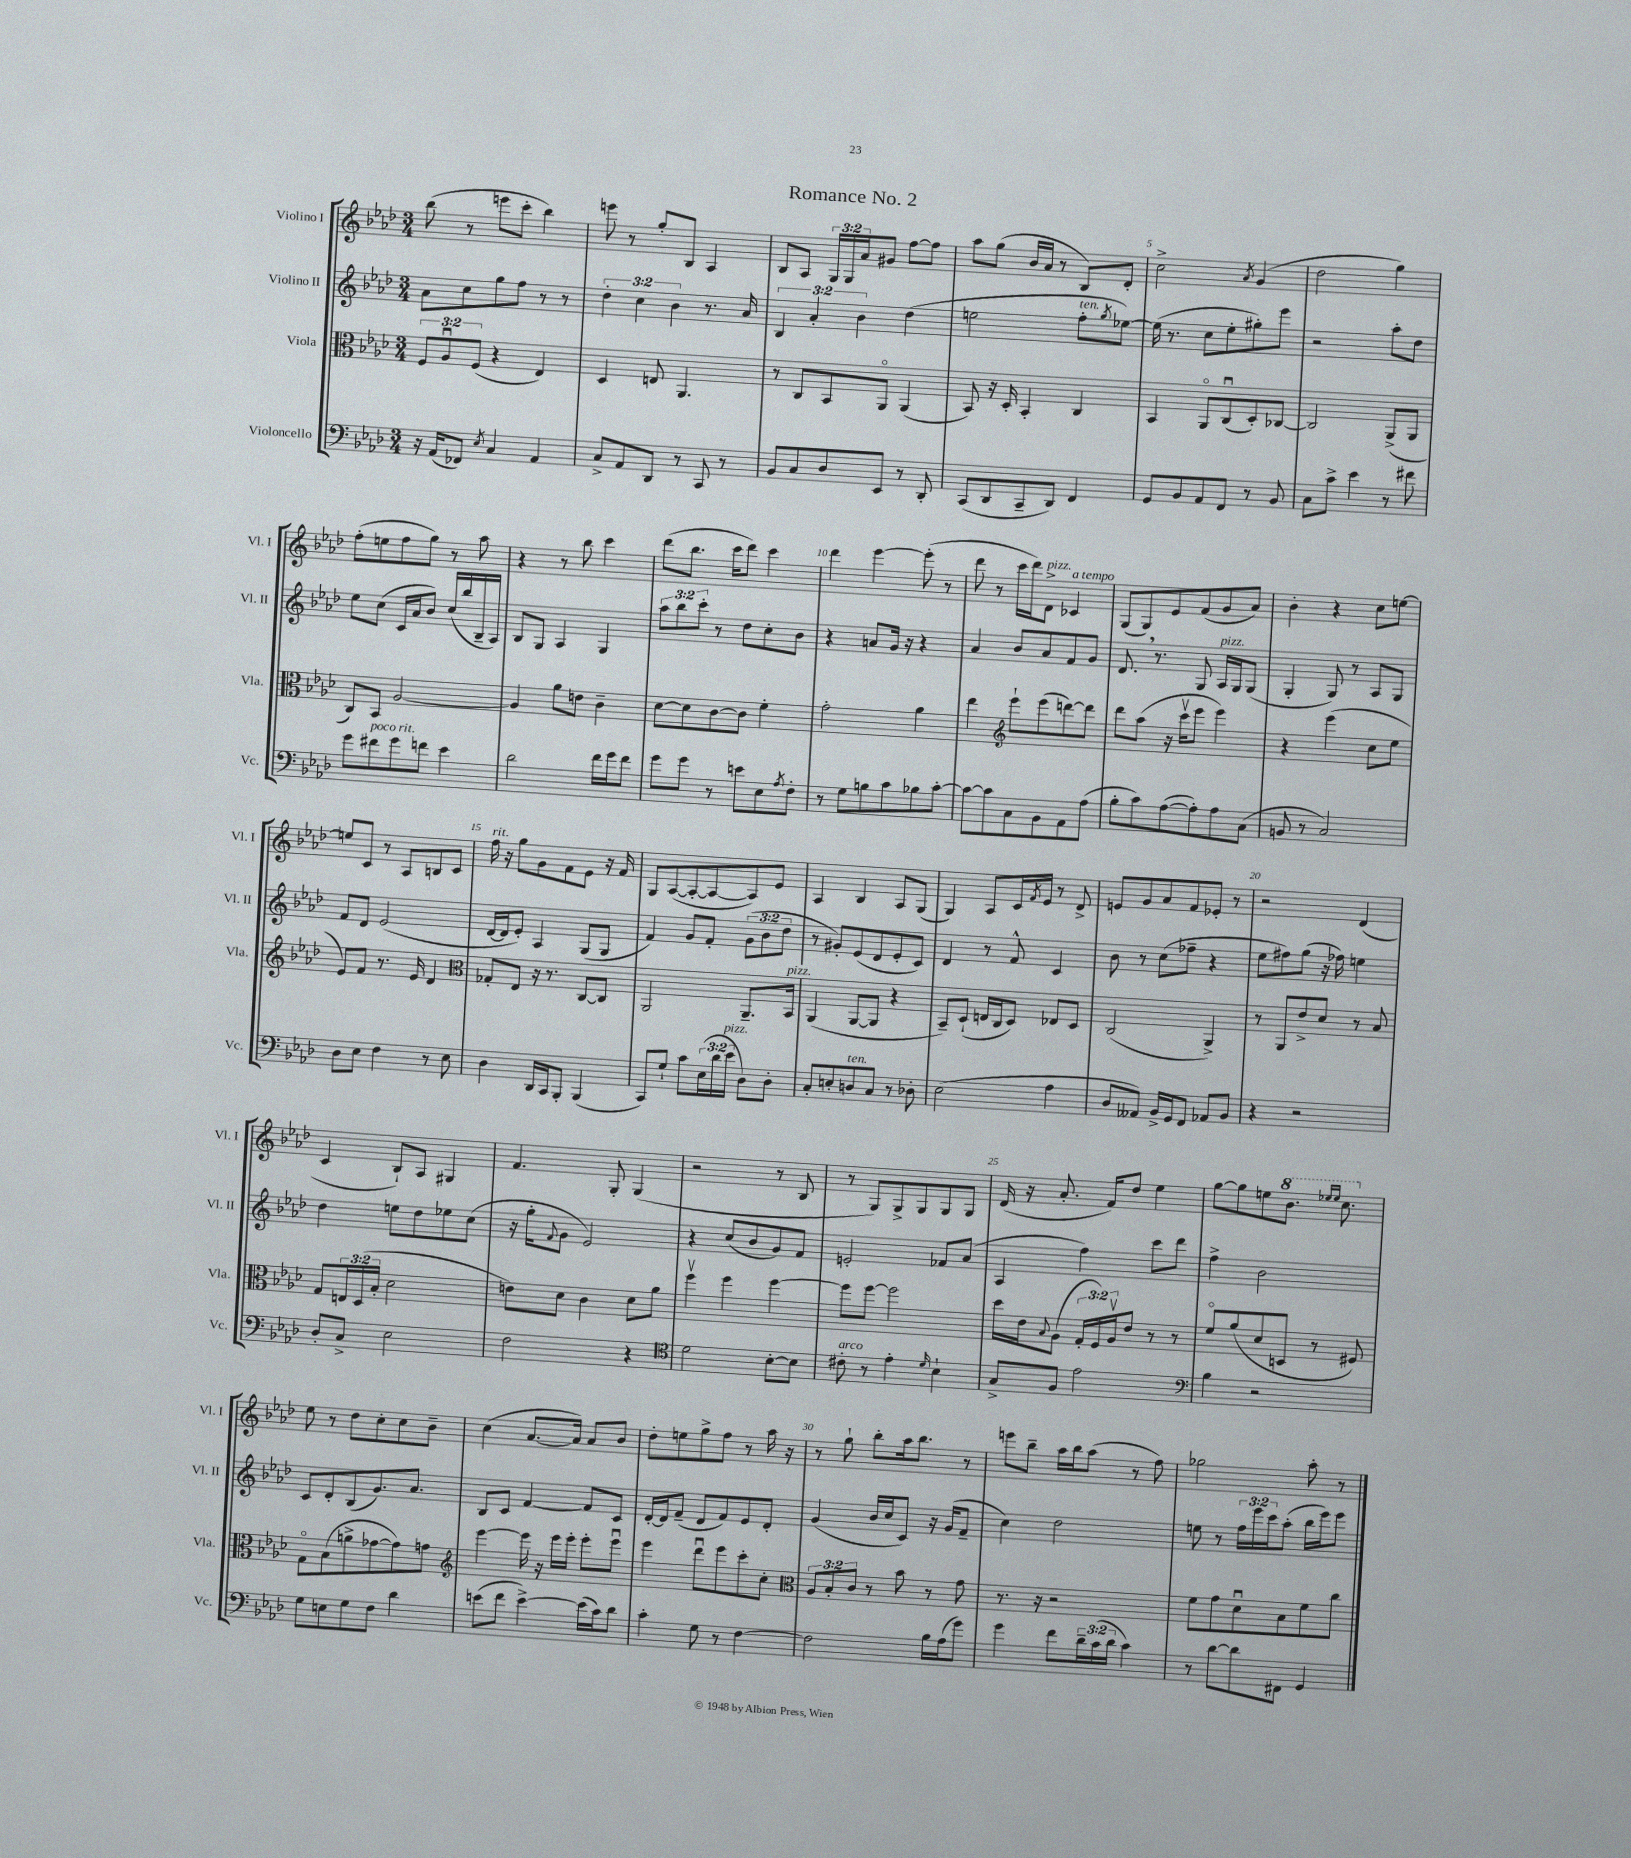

**kern	**kern	**kern	**kern
*part4	*part3	*part2	*part1
*staff4	*staff3	*staff2	*staff1
*I"Violoncello	*I"Viola	*I"Violino II	*I"Violino I
*I'Vc.	*I'Vla.	*I'Vl. II	*I'Vl. I
*clefF4	*clefC3	*clefG2	*clefG2
*k[b-e-a-d-]	*k[b-e-a-d-]	*k[b-e-a-d-]	*k[b-e-a-d-]
*M3/4	*M3/4	*M3/4	*M3/4
=1	=1	=1	=1
16r	12F/L	8a-\L	(8bb-\
(16AA-/KL	.	.	.
.	12A-u/	.	.
8FF-X/J)	.	8cc\	8r
.	(12F/J	.	.
8qE-/	.	.	.
4C/	4r	8gg\	8eeen\L
.	.	8ff\J	8ccc'\J
4AA-/	4E-/)	8r	4bb-\)
.	.	8r	.
=2	=2	=2	=2
8C^/L	4D-/	6dd-'\	8eeen\
8AA-/	.	.	8r
.	.	6cc\	.
8DD-/J	8En/	.	8gg'/L
.	.	6b-\	.
8r	4.AA-/	.	8B-/J
8CC/	.	8.r	4A-/
8r	.	.	.
.	.	16a-/	.
=3	=3	=3	=3
8BB-/L	8r	6B-/	8B-/L
8C/	8C/L	.	8A-/J
.	.	6a-'/	.
8D-/	8BB-/	.	24G/LL
.	.	.	24G/
.	.	6b-\	24a-/J
8EE-/J	8AA-/J	.	8g#X/J
8r	(4AA-/	(4dd-\	[8ff\L
8DD-'/	.	.	8ff\J]
=4	=4	=4	=4
(8CC/L	8BB-/)	2een\	8aa-\L
8DD-/	16r	.	(8gg\J
.	16D-'/	.	.
8CC~/	4BB-'/	.	16b-/LL
.	.	.	16a-/JJ
8DD-/J)	.	.	8r
!	!	!LO:TX:a:i:t=ten.	!
4FF/	4C/	8ff'\L	8B-/L)
.	.	8qgg/	.
.	.	[8ee-X\J)	8d-'/J
=5	=5	=5	=5
8GG/L	4BB-/	(16ee-\]	2cc^\
.	.	8.r	.
8BB-/	.	.	.
8AA-/	8AA-/L	8cc\L	.
8FF/J	(8Cu/	8ee-'\	.
.	.	.	8qa-/
8r	8D-'/)	8gg#X'\)	(4g/
8BB-/	[8C-X/J	8eee-\J	.
=6	=6	=6	=6
8C\L	2C-/]	2r	2dd-\
8c^\J	.	.	.
4e-\	.	.	.
8r	(8AA-^/L	8aa-'\L	4gg\)
8f#X\	8AA-/J	8dd-\J	.
!!LO:LB:g=z
=7	=7	=7	=7
8g\L	8C/L)	8ee-\L	(8ff'\L
!LO:TX:a:i:t=poco rit.	!	!	!
8f#X\	8BB-/J	(8cc\J	8een\
8g\	[2A-/	16c/LL	8ff\
.	.	16a-/J	.
8fn\J	.	8b-/J)	8gg\J)
4e-\	.	(16cc/LL	8r
.	.	16bb-/	.
.	.	16B-~/	8aa-\
.	.	16A-/JJ)	.
=8	=8	=8	=8
2d-\	4A-/]	8B-/L	4r
.	.	8G/J	.
.	8a-\L	4A-/	8r
.	8en\J	.	8bb-\
16f\LL	4c~\	4G/	4ccc\
16g\J	.	.	.
8f\J	.	.	.
=9	=9	=9	=9
8g\L	[8d-\L	12aa-\L	(8ddd-\L
.	.	12bb-\	.
8g\J	8d-\]	.	8.bb-\J
.	.	12ccc'\J	.
8r	[8c\	8r	.
.	.	.	16ccc\KL
8en\L	8c\J]	8dd-\L	8ddd-\J)
8E-\	4f'\	8cc'\	4ccc\
8qA-/	.	.	.
8F'\J	.	8b-\J	.
=10	=10	=10	=10
8r	2g'\	4r	4ddd-\
8G\L	.	.	.
8Bn\	.	8an/L	[4eee-\
8c\	.	16g/Jk	.
.	.	16r	.
8B-X\	4a-\	4r	(8eee-'\]
[8c'\J	.	.	8r
=11	=11	=11	=11
8c\L_	4ee-\	4a-/	8ddd-\
8c\]	.	.	8r
*	*clefG2	*	*
8C\	8eee-`\L	8b-/L	16ccc\LL
.	.	.	16ddd-\J)
!	!	!	!LO:TX:a:i:t=pizz.
8BB-\	(8eee-\	8a-/	8d-^\J
!	!	!	!LO:TX:a:i:t=a tempo
8AA-\	[8dddn\)	8f/	4c-X/
(8A-\J	8ddd\J]	8g/J	.
=12	=12	=12	=12
8B-'\L	8ddd-\L	8.d-,/	(8G/L
8c\)	(8aa-\J	.	8G/)
.	.	8.r	.
([8A-\	16r	.	8e-/
.	16cccv\KL	.	.
8A-'\])	8eee-\J	8G/	(8f/
!	!	!LO:TX:a:i:t=pizz.	!
8A-\	4eee-\)	16A-/LL	8g/
.	.	16G/J	.
(8C\J	.	(8G/J	8a-/J)
=13	=13	=13	=13
8BBn/	4r	4G'/	4b-'\
8r	.	.	.
2C/)	(4eee-\	8G/)	4r
.	.	8r	.
.	8cc\L	8A-/L	8cc\L
.	8ee-\J	8G/J	[8een\J
!!LO:LB:g=z
=14	=14	=14	=14
8D-\L	8e-/L)	8f/L	8een/L]
8E-\J	8f/J	8d-/J	8c/J
4F\	8.r	(2e-/	8r
.	.	.	8A-/L
.	16e-/	.	.
8r	4d-/	.	8Bn/
8E-\	.	.	8c/J
=15	=15	=15	=15
*	*clefC3	*	*
!	!	!	!LO:TX:a:i:t=rit.
4D-\	8G-X'/L	[16d-/LL	16ff\
.	.	16d-/J]	16r
.	8E-/J	8e-'/J)	8gg\L
16DD-/LL	16r	4A-/	8g\
16CC/J	8.r	.	.
8BBB-'/J	.	.	8f\
(4BBB-/	[8C/L	(8G/L	8e-\J
.	8C/J]	8G/J	16r
.	.	.	16f/
=16	=16	=16	=16
8CC/L)	2AA-/	4f/)	8G/L
8G`/J	.	.	([8A-/
8c\L	.	8g/L	8A-'/_
(24E-\L	.	8f'/J	8A-/_
24d-\	.	.	.
!LO:TX:a:i:t=pizz.	!	!	!
24e-\JJ	.	.	.
8D-\L)	8.AA-~/L	(12g\L	8A-/])
.	.	12b-\	.
8D-'\J	.	.	8e-/J
.	.	12dd-\J	.
!	!LO:TX:a:i:t=pizz.	!	!
.	16BB-/Jk	.	.
=17	=17	=17	=17
8C'/L	(4AA-/	8r	4A-/
8En'/	.	8g#X'/L)	.
!LO:TX:a:i:t=ten.	!	!	!
8Dn/	[8AA-/L	(8e-/	4B-/
8C/J	8AA-/J]	8d-/	.
8r	4r	8e-'/	8A-/L
8D-X'\	.	8c/J)	(8G/J
=18	=18	=18	=18
(2E-\	8BB-~/L)	4d-/	4G/)
.	(8D-`/J	.	.
.	16En/LL	8r	8A-/L
.	16C/J	.	.
.	8D-/J)	8f^^/	16c/L
.	.	.	8qf/
.	.	.	16e-/JJ
4A-\	8E-X/L	4c/	8r
.	8D-/J	.	8d-^/
=19	=19	=19	=19
8D-/L	(2C/	8b-\	8en/L
8AA--X/J)	.	8r	8g/
16BB-^/LL	.	(8cc\L	8a-/
16GG/J	.	.	.
8FF/J	.	8ff-X~\J	8f/
8AA-X/L	4AA-^/)	4r	8e-X'/J
8BB-/J	.	.	8r
=20	=20	=20	=20
4r	8r	8ee-\L	2r
.	8AA-/L	8ff#X\)	.
2r	8e-^/	(8gg\J	.
.	8d-/J	16r	.
.	.	16ff-X\)	.
.	8r	4een\	(4d-/
.	8B-/	.	.
!!LO:LB:g=z
=21	=21	=21	=21
8D-'/L	8G/L	4dd-\	4c/
8C^/J	24En/L	.	.
.	(24D-/	.	.
.	24B-'/JJ	.	.
2E-\	2d-\	8een\L	8B-`/L)
.	.	8dd-\	8A-/J
.	.	8ee-X\	4G#X/
.	.	(8cc\J	.
=22	=22	=22	=22
2F\	8en\L)	16r	4.f/
.	.	16gg'\KL	.
.	.	8qqf/	.
.	8d-\J	8g\J	.
.	4c\	2e-/)	.
.	.	.	8G'/
4r	8d-\L	.	(4G/
.	8a-\J	.	.
=23	=23	=23	=23
*clefC4	*	*	*
2d-\	4ffv\	4r	2r
.	4ff\	(8cc/L	.
.	.	8b-/	.
[8B-'\L	[4ff\	8g/)	8r
8B-\J]	.	8f/J	8B-/
=24	=24	=24	=24
!LO:TX:a:i:t=arco	!	!	!
8c#X'\	8ff\L]	2en'/	8r
8r	[8ff\J	.	8G/L)
4e-'\	2ff\]	.	8G^/
.	.	.	8G/
16qqd-/	.	.	.
4B-`\	.	8f-X/L	8G/
.	.	(8a-/J	8G/J
=25	=25	=25	=25
8G^/L	16dd-\LL	4A-/	(16d-/
.	16e-\J	.	16r
.	8qqB-/	.	.
8F/J	(8A-\J	.	8.a-'/
2e-\	24G'/LL	4ff\)	.
.	24F/)	.	.
.	.	.	16f/KL)
.	24A-v/J	.	.
.	8e-/J	.	8dd-/J
.	8r	8ccc\L	4ee-\
.	8r	8ddd-\J	.
=26	=26	=26	=26
*clefF4	*	*	*
4B-\	8f/L	4ff^\	[8gg\L
.	(8a-/	.	8gg\]
2r	8d-/	2b-\	8een\
*	*	*	*8va
.	8Dn/J	.	8.bb-\J
.	8r	.	.
.	.	.	16qqeee-X/LL
.	.	.	16qqeee-/JJ
.	.	.	8.ccc\
.	8F#X/)	.	.
!!LO:LB:g=z
=27	=27	=27	=27
*	*	*	*X8va
8G\L	8G\L	8c/L	8ee-\
8En\	(8B-\	8d-'/	8r
8G\	8an^\	(8B-/	8dd-\L
8F\J	[8g-X\	8.g/)	8cc'\
4d-\	8g-\])	.	8cc\
.	.	8.a-/J	.
.	8gn\J	.	8b-~\J
=28	=28	=28	=28
*	*clefG2	*	*
(8en\L	[4eee-\	8B-/L	(4cc\
8f\J	.	8c/J	.
[4e^\)	16eee-\]	[4f/	[8.a-/L
.	16r	.	.
.	16eee-\LL	.	.
.	16eee-'\JJ	.	16a-/Jk])
(16e\LL]	8eee-'\L	8f/L]	8a-/L
16c\J)	.	.	.
8d-\J	8eee-u\J	8c/J	8b-/J
=29	=29	=29	=29
4c'\	4eee-\	[16d-'/LL	8dd-'\L
.	.	16d-/J]	.
.	.	(8f~/J	8een\
8G\	8ddd-u\L	8d-/L	8gg^\
8r	8eee-\	8f/)	8ff\J
[4F\	8ccc'\	8e-/	8r
.	8cc'\J	8d-'/J	16aa-\
.	.	.	16r
=30	=30	=30	=30
*	*clefC3	*	*
2F\]	12A-/L	(4g/	8r
.	12B-'/	.	.
.	.	.	8gg`\
.	12c/J	.	.
.	8r	16b-/LL	8bb-'\L
.	.	16cc/J	.
.	8b-\	8c/J)	16aa-\k
.	.	.	8.bb-\J
16B-\LL	8r	16r	.
(16A-\J	.	(16g/KL	.
8g\J)	8g\	8f~/J	8r
=31	=31	=31	=31
4g\	8.r	4cc\)	8eeen\L
.	.	.	8bb-~\J
.	16r	.	.
8f\L	2r	2dd-\	16aa-\LL
.	.	.	16bb-\J
24d-~\L	.	.	(8aa-\J
(24c\	.	.	.
24d-\JJ	.	.	.
4c\)	.	.	8r
.	.	.	8ff\)
=32	=32	=32	=32
8r	8f\L	8een\	2gg-X\
[8d-\L	8g\	8r	.
8d-\]	8d-u\	24ff\LL	.
.	.	24eee-\	.
.	.	24ccc\J	.
8FF#X\J	8B-\	(8aa-'\J	.
4GG/	8f\	16bb-\LL	8aa-'\
.	.	16eee-\J)	.
.	8cc\J	8eee-\J	8r
==	==	==	==
*-	*-	*-	*-
